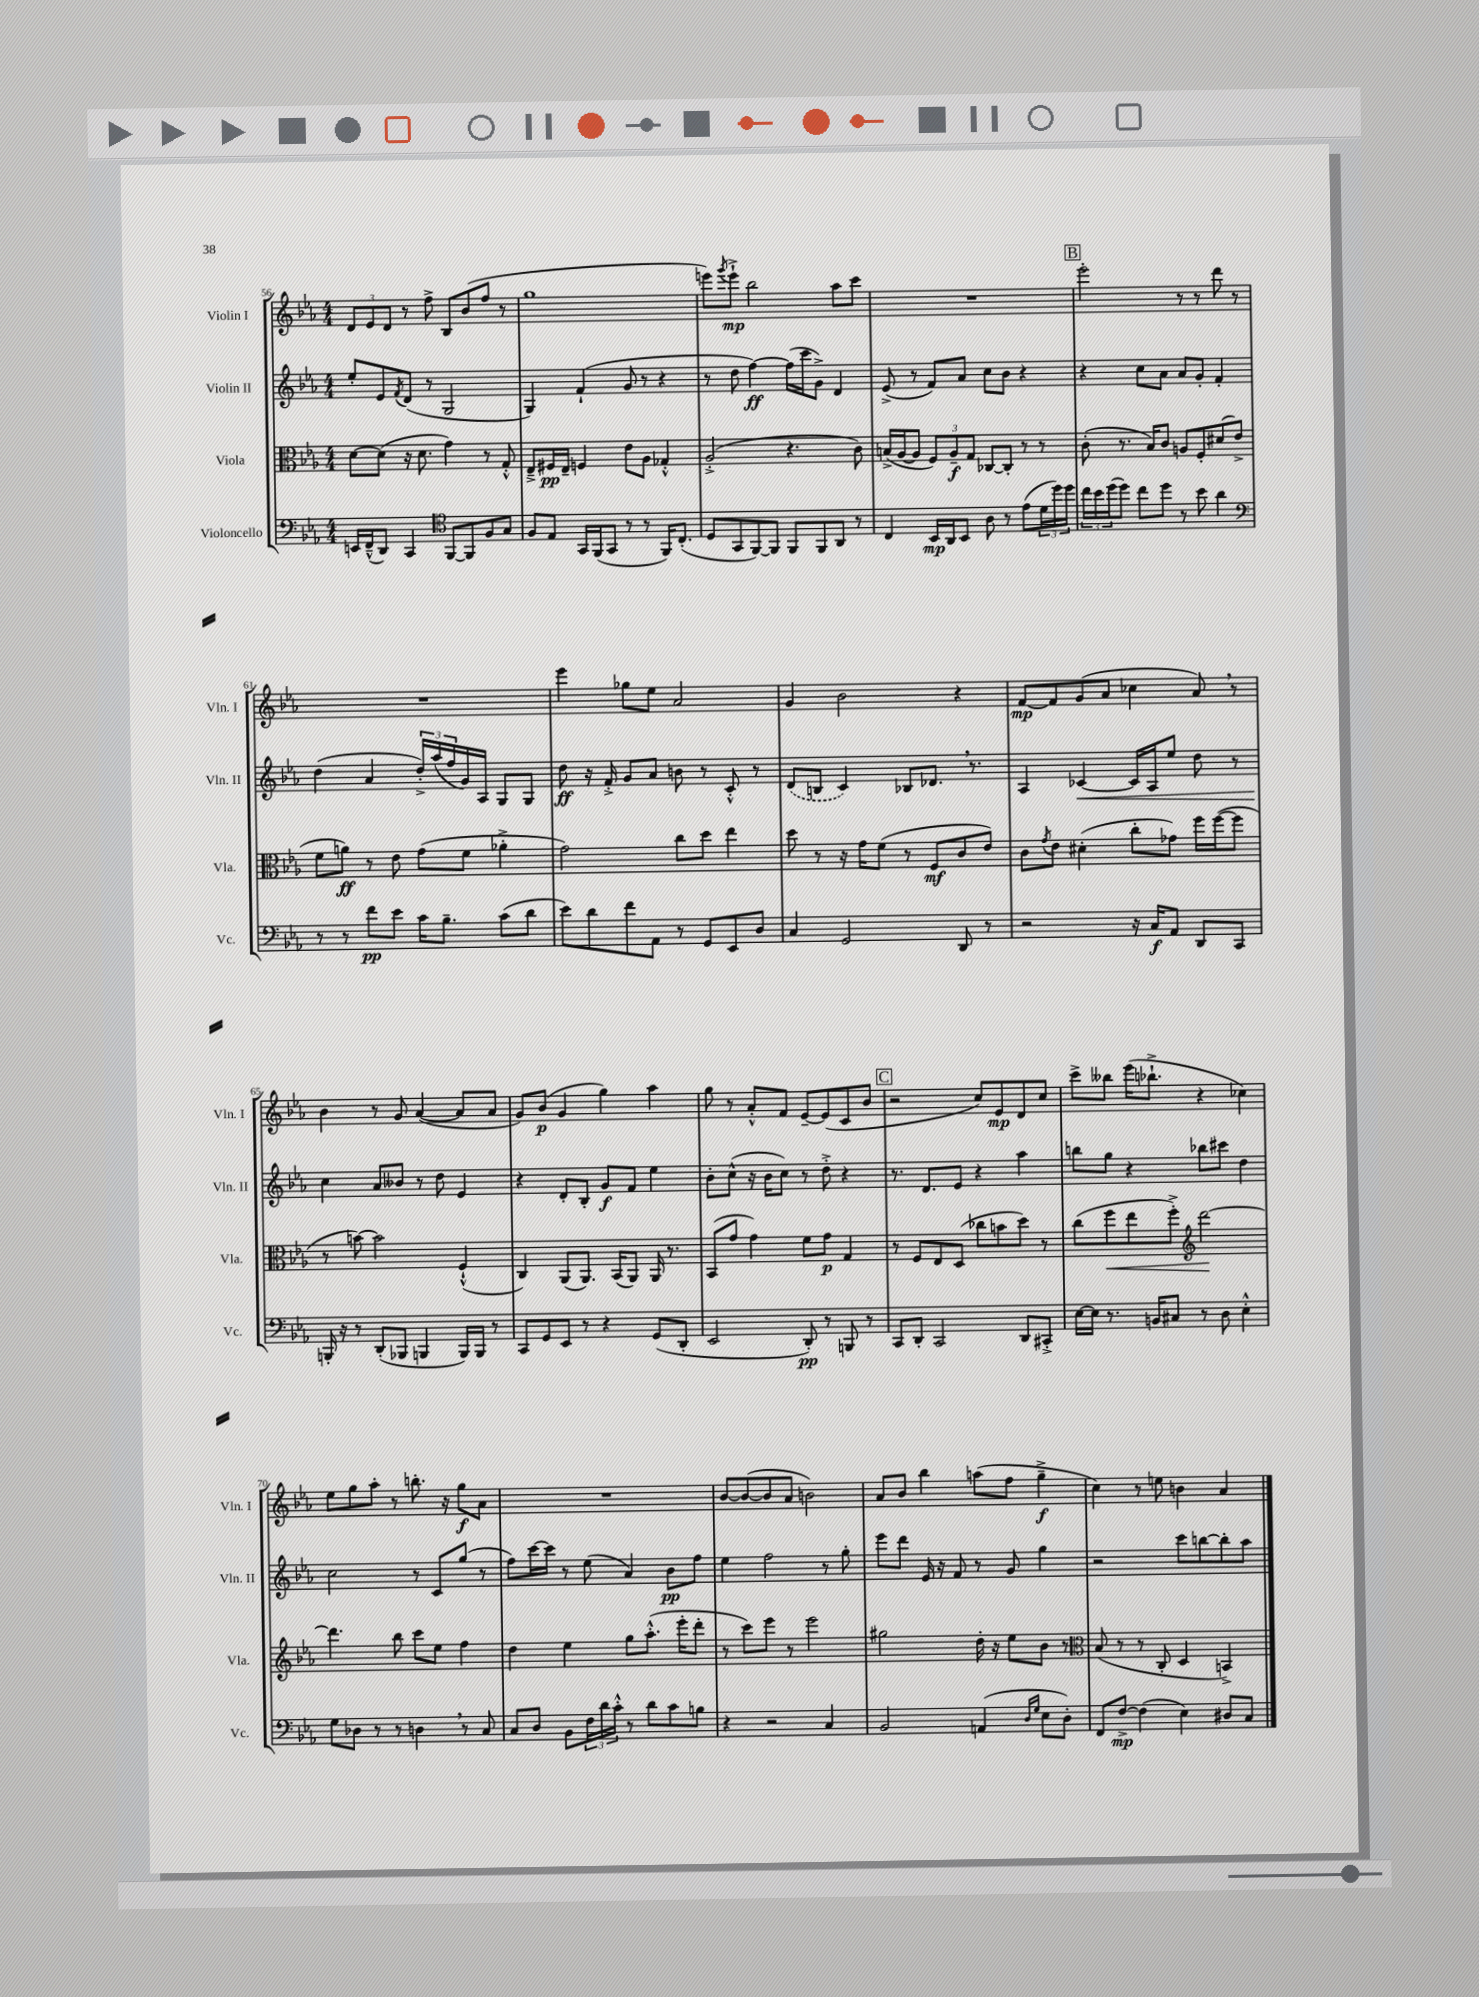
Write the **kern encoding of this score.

**kern	**kern	**kern	**kern
*staff4	*staff3	*staff2	*staff1
*clefF4	*clefC3	*clefG2	*clefG2
*k[b-e-a-]	*k[b-e-a-]	*k[b-e-a-]	*k[b-e-a-]
*M4/4	*M4/4	*M4/4	*M4/4
16EE	[8d	8ee-'	12d
(16FF~^^	.	.	.
.	.	.	12e-
8DD)	(8d]	8e-	.
.	.	.	12d
.	.	8qf	.
4CC	16r	(8d	8r
.	8.d	.	.
.	.	8r	8ff^
*clefC4	*	*	*
[8FF	4g)	2G	8B-
8FF]	.	.	(8b-
8F	8r	.	8ff
8G	8G'^^	.	8r
=	=	=	=
8F	8E-~^	4G)	1gg
8E-	16F#	.	.
.	16E-~	.	.
16GG	4F	(4f`	.
(16FF	.	.	.
8GG	.	.	.
8r	8e-	8g	.
8r	8A-	8r	.
16FF)	4G-'^^	4r	.
(8.C'	.	.	.
=	=	=	=
8D	(2A-'^	8r	8eee)
.	.	.	8qggg
8GG	.	8dd	8eee`^
[8FF)	.	[4ff)	2bb-
8FF]	.	.	.
8FF	4.r	(16ff]	.
.	.	16ccc	.
8FF	.	8g^)	.
8AA-	.	4d	8aa-
8r	8c)	.	8ccc
=	=	=	=
4C	(16B^	(8e-^	1r
.	[16A-	.	.
.	8A-]	8r	.
16BB-	12F)	8f)	.
16AA-	.	.	.
.	12A-~	.	.
8BB-	.	8a-	.
.	12G	.	.
8A-	[8C-	8cc	.
8r	8C-']	8b-	.
(8e-	8r	4r	.
24d	8r	.	.
24dd)	.	.	.
24dd	.	.	.
=	=	=	=
24cc	(8c'	4r	2eee-'
24b-	.	.	.
(24dd	.	.	.
8dd)	8.r	.	.
8cc	.	8cc	.
.	16B-)	.	.
8dd	8c	8a-	.
8r	8A	8a-	8r
8b-	8F'	8g'	8r
4a-	(8d#	4f'	8ddd
.	8e-^	.	8r
=	=	=	=
*clefF4	*	*	*
8r	8f	(4dd	1r
8r	8a)	.	.
8f	8r	4a-	.
8e-	8e-	.	.
16c	(8g	24dd'^)	.
.	.	(24aa-	.
8.B-~	.	.	.
.	.	24ff	.
.	8f	16g)	.
.	.	16A-	.
(8c	4a-'^	8G	.
8d	.	8G	.
=	=	=	=
8e-)	2g)	8dd	4eee-
8d	.	16r	.
.	.	16f'^	.
8f	.	8g	8gg-
8AA-	.	8a-	8ee-
8r	8cc	8b	2a-
8GG	8dd	8r	.
8EE-	4ee-	8c'^^	.
8D	.	8r	.
=	=	=	=
4C	8dd	(8d	4g
.	8r	8B	.
2GG	16r	4c)	2b-
.	16g	.	.
.	(8f	.	.
.	8r	8B-	.
.	8F	8.d-	.
8DD	8c	.	4r
.	.	8.r	.
8r	8e-)	.	.
=	=	=	=
2r	8c	4A-	[8f
.	8qg	.	.
.	8e-	.	8f]
.	(4d#'	[4c-	(8g
.	.	.	8a-
16r	8cc'	16c-]	4cc-
16C	.	16A-	.
8AA-	8g-)	8ee-	.
8DD	16ff	8dd	8a-)
.	([16ff	.	.
8CC	8ff]	8r	8r
=	=	=	=
16BBB'	8r	4cc	4b-
16r	.	.	.
8r	[8b)	.	.
(8DD'	2b]	8a-	8r
8BBB-	.	8b--	8g
4BBB	.	8r	([4a-
.	.	8dd	.
16BBB)	(4F`^^	4e-	8a-]
16BBB	.	.	.
8r	.	.	8a-
=	=	=	=
8CC	4C)	4r	8g)
8GG	.	.	(8b-
8EE-	(8AA-	8d'	4g
8r	8.AA-)	8B-'	.
4r	.	8g	4gg)
.	(16BB-	.	.
.	8AA-)	8f	.
(8GG	16AA-	4ee-	4aa-
.	8.r	.	.
8DD'	.	.	.
=	=	=	=
2EE-	(8BB-	8b-'	8gg
.	8g	(8cc^^	8r
.	4g)	16r	8a-'^^
.	.	16b-	.
.	.	8cc)	8f
8DD')	8f	8r	[8e-~
8r	8g	8dd'^	(8e-]
8BBB	4G	4r	8c
8r	.	.	8b-
=	=	=	=
8CC	8r	8.r	2r
8DD'	8F	.	.
.	.	8.d	.
2CC	8E-	.	.
.	(8D	8e-	.
.	8cc-	4r	8cc)
.	8b	.	8e-
8DD	8dd)	4aa-	8d
8CC#'^	8r	.	8cc
=	=	=	=
[16E-	(8cc	8bb	8ccc^
16E-]	.	.	.
8.r	8ff	8gg	8bb--
.	8ee-	4r	(16eee-
16BB	.	.	8.bb-`^
8C#	8ff'^)	.	.
*	*clefG2	*	*
8r	[2ddd	8bb-	4r
8D	.	8ccc#	.
4E-'^^	.	4dd	4cc-)
=	=	=	=
8G	4.ddd]	2cc	8ee-
8D-	.	.	8gg
8r	.	.	8aa-'
8r	8bb-	.	8r
4D	8ccc	8r	8.bb'
.	8ee-	8c	.
.	.	.	16r
8r	4ff	(8gg	8gg
8C	.	8r	8a-
=	=	=	=
8C	4dd	8ff)	1r
8D	.	[16ccc	.
.	.	16ccc]	.
8BB-	4ee-	8r	.
24F	.	(8ee-	.
24d	.	.	.
24c'^^	.	.	.
8r	8gg	4a-)	.
8d	(8.aa-'^^	.	.
8c	.	8b-	.
.	16eee-'	.	.
8B	8ddd'	8ff	.
=	=	=	=
4r	8r	4ee-	[8b-
.	8ccc)	.	(8b-_
2r	8eee-	2ff	8b-]
.	8r	.	8a-
.	2eee-	.	2b)
4C	.	8r	.
.	.	8gg'	.
=	=	=	=
2BB-	2gg#	8eee-	8a-
.	.	8ddd	8b-
.	.	16e-	4bb-
.	.	16r	.
.	.	8f	.
(4AA	16dd'	8r	(8aa
.	16r	.	.
.	8ee-	8g	8ff
16qqD	.	.	.
16qqG	.	.	.
8E-	8b-	4gg	4gg~^
8D')	8r	.	.
=	=	=	=
*	*clefC3	*	*
8FF	(8B-	2r	4cc)
[8F^	8r	.	.
(4F]	8r	.	8r
.	8C'	.	8ee
4E-)	4D	8ccc	4b
.	.	[8bb	.
8D#	4BB^)	8bb']	4a-
8C	.	8aa-	.
==	==	==	==
*-	*-	*-	*-
